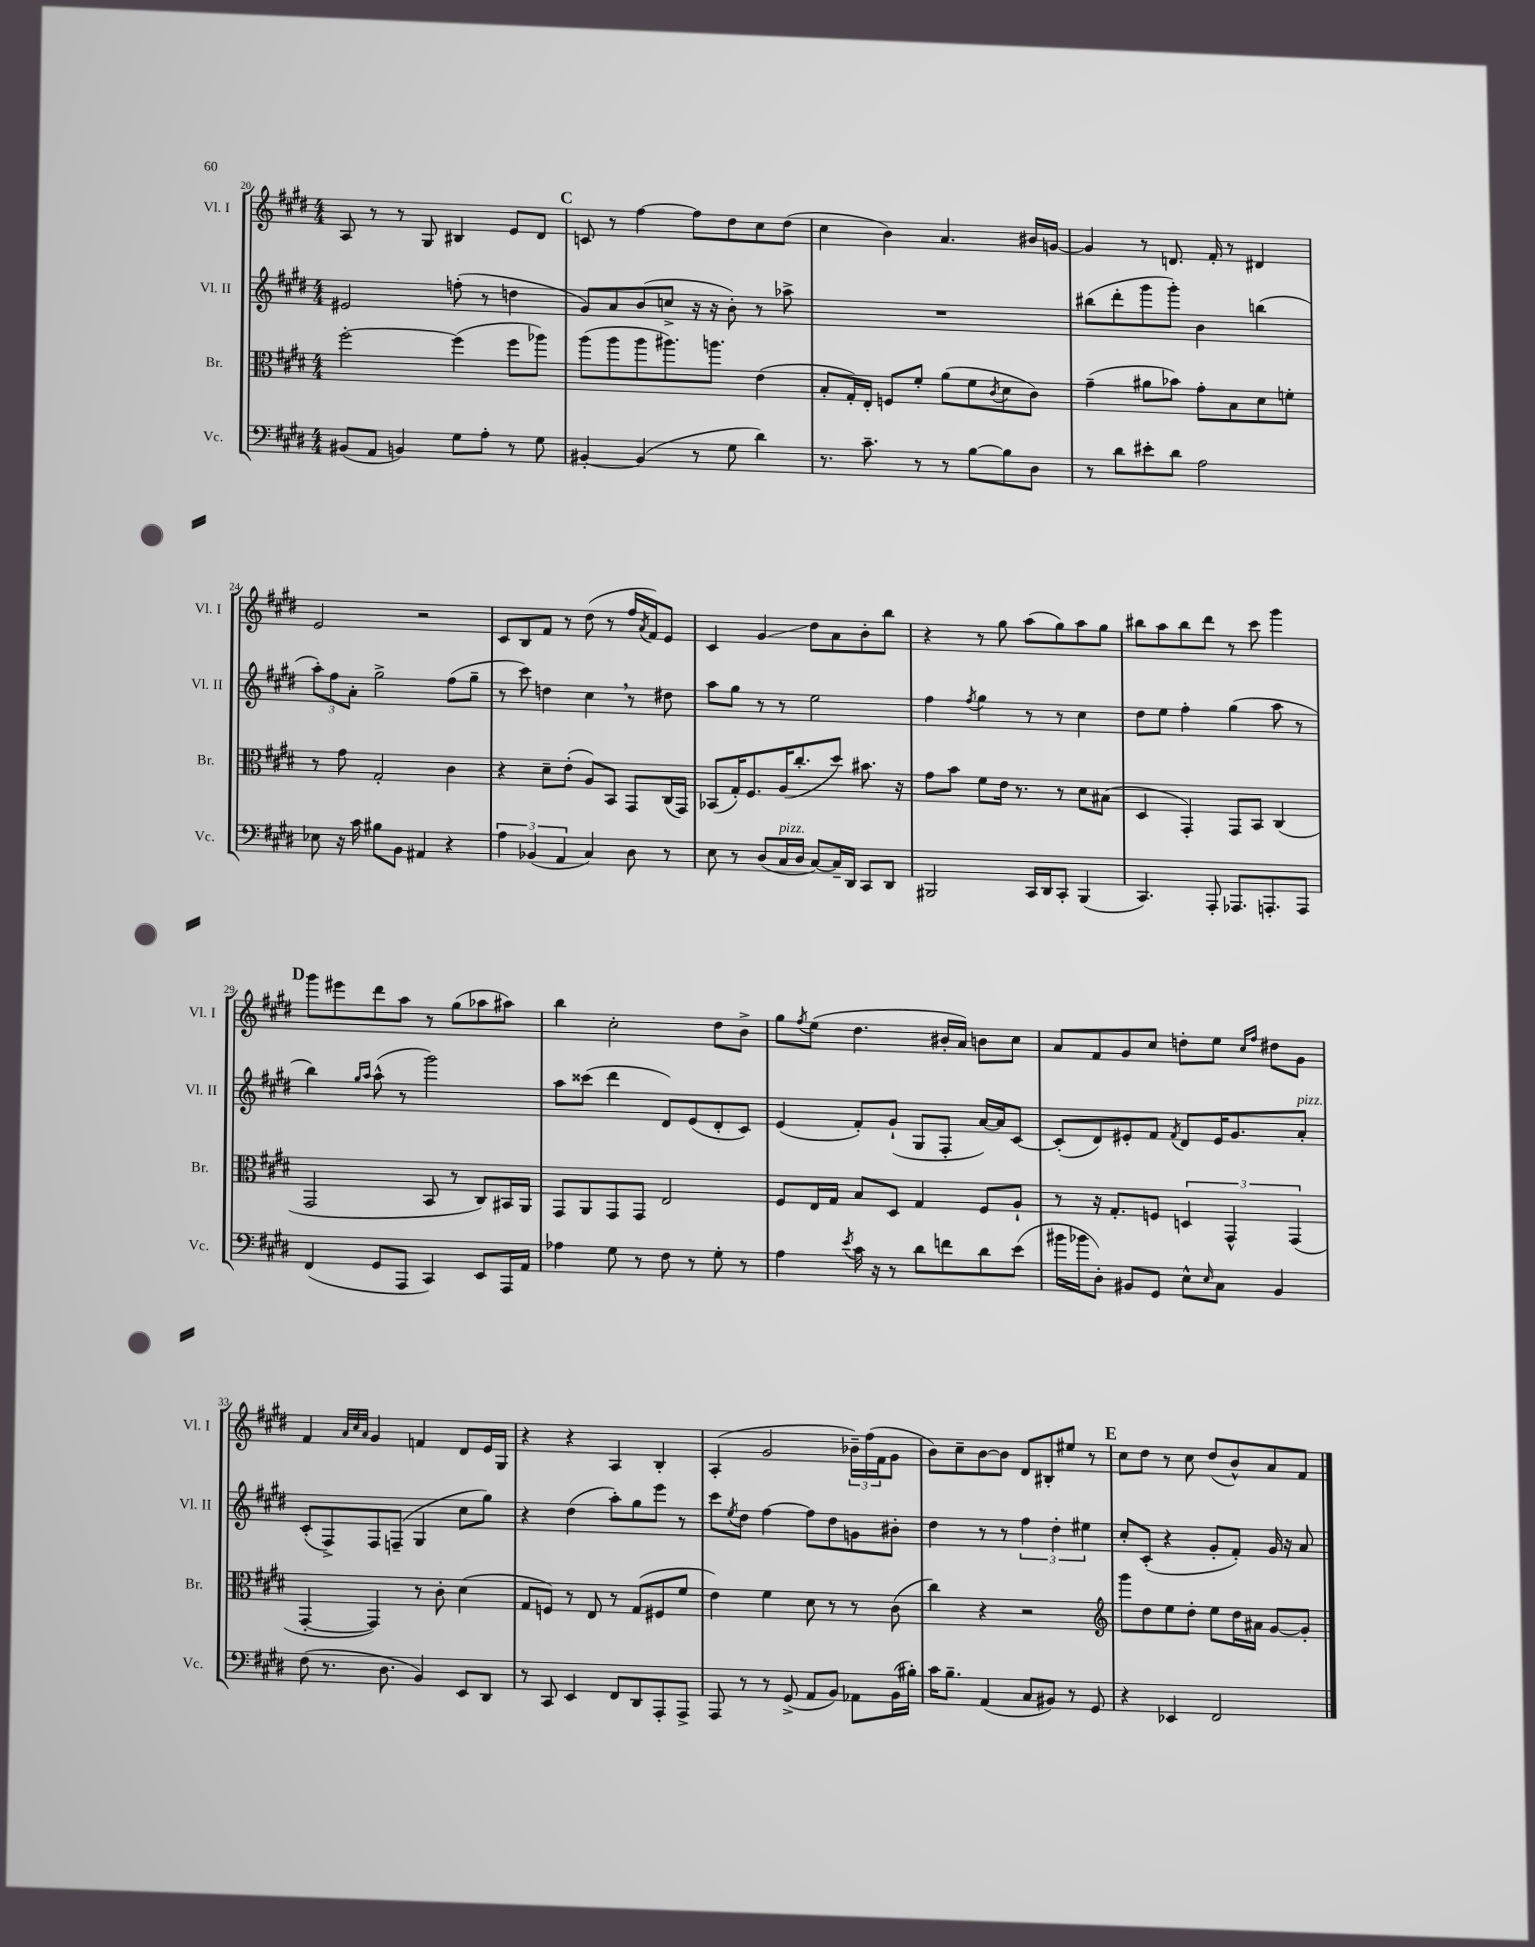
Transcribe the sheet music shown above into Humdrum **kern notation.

**kern	**kern	**kern	**kern
*staff4	*staff3	*staff2	*staff1
*clefF4	*clefC3	*clefG2	*clefG2
*k[f#c#g#d#]	*k[f#c#g#d#]	*k[f#c#g#d#]	*k[f#c#g#d#]
*M4/4	*M4/4	*M4/4	*M4/4
(8BB#	[2ff#'	2e#	8A
8AA	.	.	8r
4BB)	.	.	8r
.	.	.	8G#
8G#	(4ff#]	(8ff'	4B#
8A'	.	8r	.
8r	8ff#	4dd	8e
8G#	8aa-)	.	8d#
=	=	=	=
[4BB#'	(8aa	8g#)	8c
.	8aa	8a	8r
(4BB#]	8aa	(8b	[4ff#
.	8.aa#)	8cc^	.
8r	.	16r	8ff#]
.	8.aa	16r	.
8G#	.	8b')	8dd#
4d#)	(4e	8r	8cc#
.	.	8aa-^	(8dd#
=	=	=	=
8.r	8B'	1r	4cc#
.	16G#')	.	.
8.c#~	16E'	.	.
.	8F	.	4b)
8r	8f#'	.	.
8r	(8a	.	4.a
[8B	8f#	.	.
.	8qc#	.	.
8B]	8d#	.	.
8D#	8c#)	.	16b#
.	.	.	[16g
=	=	=	=
8r	(4g#~	(8bb#	4g]
8d#	.	8ddd#'	.
8e#'	8a#	8ggg#	8r
8d#	8b-)	8ggg#')	8.d
2A	8g#'	4b	.
.	.	.	16f#'
.	8B	.	8r
.	8d#	(4bb	4d#
.	8f'	.	.
=	=	=	=
8E-	8r	12aa')	2e
.	.	12ff#	.
16r	8g#	.	.
.	.	12a'	.
16c#	.	.	.
8B#	2G#'	2gg#^	.
8BB	.	.	.
4AA#	.	.	2r
4r	4c#	(8ff#	.
.	.	8gg#~	.
=	=	=	=
6A	4r	8r	8c#
.	.	8ccc#)	8B
(6BB-	.	.	.
.	8d#~	4dd	8f#
6AA	.	.	.
.	(8e'	.	8r
4C#)	8A)	4cc#	(8dd#
.	8BB	.	8r
8D#	8GG#	8r	16ff#
.	.	.	8qa
.	.	.	16f#)
8r	(16C#	8dd#	8e
.	16GG#)	.	.
=	=	=	=
8E	(8BB-	8aa	4c#
8r	16G#')	8gg#	.
.	8.F#	.	.
(8D#	.	8r	4g#
16C#	(16A	8r	.
16D#	8.cc#'	.	.
[8C#)	.	2ee	8dd#
16C#~]	8dd#)	.	8a
16DD#	.	.	.
8CC#	8.b#	.	8b'
8DD#	.	.	8bb
.	16r	.	.
=	=	=	=
2BBB#	8g#	4ff#	4r
.	8b	.	.
.	.	8qff#	.
.	8f#	4gg#	8r
.	16e	.	8gg#
.	8.r	.	.
16CC#	.	8r	(8aa
16DD#	.	.	.
8CC#'	8r	8r	8gg#)
(4BBB#	8d#	4cc#	8aa
.	(8B#	.	8gg#
=	=	=	=
4.CC#)	4D#	8dd#	8bb#
.	.	8ee	8aa
.	4GG#')	4ff#'	8bb#
8AAA'	.	.	8ddd#
8.AAA-	8GG#	(4gg#	8r
.	8BB	.	8ccc#
8.AAA'	.	.	.
.	(4C#	8aa	4ggg#
8AAA	.	8r	.
=	=	=	=
(4FF#	2GG#	4bb)	8ggg#
.	.	.	8eee#
.	.	16qqgg#	.
.	.	16qqaa	.
8GG#	.	(8aa^^	8ddd#
8AAA	.	8r	8aa
4CC#)	8BB	2ggg#)	8r
.	8r	.	(8gg#
8EE	8C#)	.	8aa-
16AAA	16BB#	.	8aa#)
16AA	16AA	.	.
=	=	=	=
4A-	8GG#	8aa	4bb
.	8AA	(8ccc##	.
8G#	8GG#	4ddd#	2cc#'
8r	8GG#	.	.
8F#	2E	8d#)	.
8r	.	(8e	.
8G#'	.	8d#'	8dd#
8r	.	8c#)	8b^
=	=	=	=
4A	8F#	(4e	8gg#
.	.	.	8qff#
.	16E	.	(8ee
.	16G#	.	.
8qe	.	.	.
16c#	8B	8f#')	4.dd#
16r	.	.	.
8r	8D#	(8g#`	.
8d#	4G#	8G#	.
8f	.	8F#'	16b#'
.	.	.	16a)
8d#	8F#	[16a)	8b
.	.	16a]	.
(8e	8A`	[8c#	8cc#
=	=	=	=
16b#	8r	(8c#']	8a
16b-	.	.	.
8D#')	16r	8d#)	8f#
.	8.G#'	.	.
8BB#	.	8e#'	8g#
8GG#	8F	8f#	8cc#
.	.	8qf#	.
8E^^	6D	8d#	8dd'
16qqE	.	.	.
8C#	.	16e#	8ee
.	6GG#^^	.	.
.	.	8.g#	.
.	.	.	16qqcc#
.	.	.	16qqff#
4BB#	.	.	8dd#
.	(6GG#	.	.
.	.	8a'	8g#
=	=	=	=
(8F#	[4GG#'	(8c#'	4f#
8.r	.	8F#^)	.
.	.	.	32qqa
.	.	.	32qqcc#
.	.	.	32qqa
.	4GG#])	8F#	4g#
8.D#	.	.	.
.	.	(8F~	.
4BB)	8r	4G#	4f
.	8c#'	.	.
8EE	(4d#	8cc#	8d#
8DD#	.	8gg#)	16e
.	.	.	16G#
=	=	=	=
8r	8G#	4r	4r
8CC#	8F)	.	.
4EE	8r	(4dd#	4r
.	8E	.	.
8FF#	8r	8aa')	4A
8DD#	(8G#	8gg#	.
8AAA'	8F#	8eee	4B'
8AAA^	8f#	8r	.
=	=	=	=
8AAA	4e)	8ccc#	(4A'
.	.	8qee	.
8r	.	8dd#	.
8r	4f#	[4ff#	2g#
(8GG#^	.	.	.
8AA	8d#	8ff#]	.
8BB)	8r	8dd#	.
8AA-	8r	8g	24b-~)
.	.	.	(24ff#
.	.	.	24f#
(16BB	(8c#	8b#'	8g#
16B#')	.	.	.
=	=	=	=
16c#	4cc#)	4dd#	8b)
8.B~	.	.	.
.	.	.	8cc#~
(4AA	4r	8r	[8b
.	.	8r	8b]
8C#	2r	6ff#	8d#
8BB#)	.	.	8B#'
.	.	6dd#'	.
8r	.	.	8ee#
.	.	6ee#	.
8GG#	.	.	8r
=	=	=	=
*	*clefG2	*	*
4r	8ggg#	8cc#'	8cc#
.	8dd#	(8c#'	8dd#
4EE-	8ee	4r	8r
.	8dd#'	.	8cc#
2FF#	8ee	8g#'	(8dd#
.	16dd#	8f#')	8b^^)
.	16a#	.	.
.	[8g#	16g#	8a
.	.	16r	.
.	8g#']	8a	8f#
==	==	==	==
*-	*-	*-	*-
